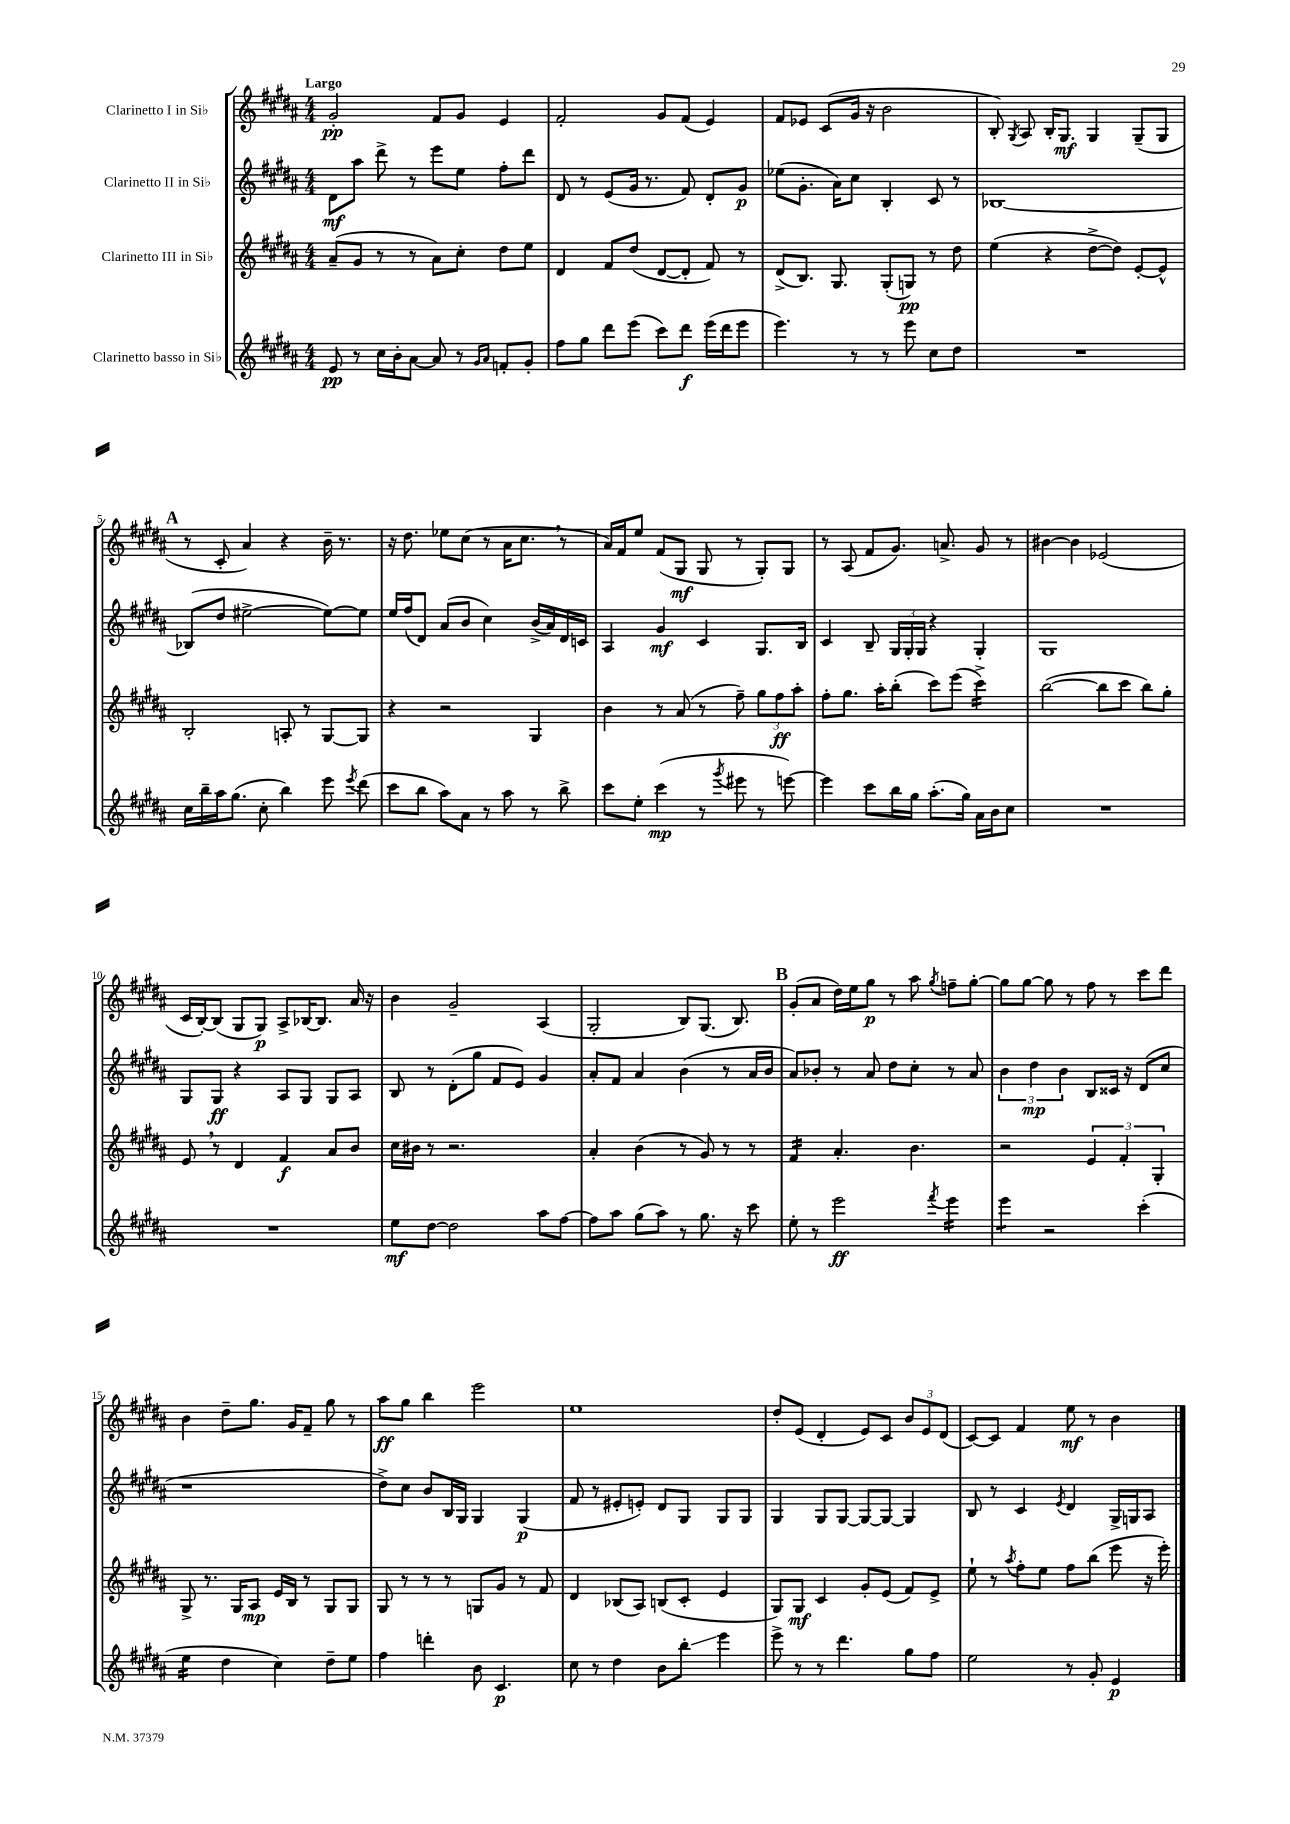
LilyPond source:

<<
\new StaffGroup <<
\new Staff = "s0" \with { instrumentName = "Clarinetto I in Sib" } {
    \clef treble \key b \major \numericTimeSignature \time 4/4 \tempo "Largo"
    \autoBeamOff gis'2-.\pp fis'8[ gis'8] e'4 |
    fis'2-. gis'8[ fis'8]( e'4) |
    fis'8[ ees'8] cis'8[( gis'16] r16 b'2 |
    b8-.) \acciaccatura { gis8 } ais8 b16[-. gis8.]\mf gis4 gis8[--( gis8] |
    \mark \markup { \bold "A" } r8 cis'8-. ais'4) r4 b'16-- r8. |
    r16 dis''8. ees''8[ cis''8]( r8 ais'16[ cis''8.] \breathe r8 |
    ais'16[) fis'16 e''8] fis'8[( gis8]\mf gis8 r8 gis8[-.) gis8] |
    r8 ais8( fis'8[ gis'8.]) a'8.-> gis'8 r8 |
    bis'4~ bis'4 ees'2( |
    cis'16[ b16~-.) b8]( gis8[ gis8]\p) ais8[-> bes16~ bes8.] ais'16 r16 |
    b'4 gis'2-- ais4( |
    gis2-. b8[) gis8.]( b8.) |
    \mark \markup { \bold "B" } gis'8[-.( ais'8] dis''16[) e''16 gis''8]\p r8 ais''8 \acciaccatura { gis''8 } f''8[-- gis''8]~-. |
    gis''8[ gis''8]~ gis''8 r8 fis''8 r8 cis'''8[ dis'''8] |
    b'4 dis''8[-- gis''8.] gis'16[ fis'8]-- gis''8 r8 |
    ais''8[\ff gis''8] b''4 e'''2 |
    e''1 |
    dis''8[-. e'8]( dis'4-. e'8[) cis'8] \tuplet 3/2 { b'8[ e'8 dis'8]( } |
    cis'8[~) cis'8] fis'4 e''8\mf r8 b'4 \bar "|." |
}
\new Staff = "s1" \with { instrumentName = "Clarinetto II in Sib" } {
    \clef treble \key b \major \numericTimeSignature \time 4/4
    \autoBeamOff dis'8[\mf ais''8] dis'''8-> r8 e'''8[ e''8] fis''8[-. dis'''8] |
    dis'8 r8 e'8[( gis'16] r8. fis'8) dis'8[-. gis'8]\p |
    ees''8[( gis'8.]-. ais'16[) cis''8] b4-. cis'8 r8 |
    bes1~ |
    \mark \markup { \bold "A" } bes8[( dis''8] eis''2~-> eis''8[~) eis''8] |
    e''16[ fis''16( dis'8]) ais'8[( b'8] cis''4) b'16[->( ais'16) dis'16 c'16] |
    ais4 gis'4\mf cis'4 gis8.[ b16] |
    cis'4 b8-- \tuplet 3/2 { gis16[ gis16-. gis16] } r4 gis4-. |
    gis1 |
    gis8[ gis8]\ff r4 ais8[ gis8] gis8[ ais8] |
    b8 r8 dis'8[-.( gis''8] fis'8[ e'8]) gis'4 |
    ais'8[-. fis'8] ais'4 b'4( r8 ais'16[ b'16] |
    \mark \markup { \bold "B" } ais'8[) bes'8]-. r8 ais'8 dis''8[ cis''8]-. r8 ais'8 |
    \tuplet 3/2 { b'4 dis''4\mp b'4 } b8[ cisis'16] r16 dis'8[( cis''8] |
    r1 |
    dis''8[->) cis''8] b'8[ b16 gis16] gis4 gis4\p( |
    fis'8 r8 eis'8[-. e'8]-.) dis'8[ gis8] gis8[ gis8] |
    gis4 gis8[ gis8]~ gis8[~ gis8]~ gis4 |
    b8 r8 cis'4 \acciaccatura { e'8 } dis'4 gis16[-> g16 ais8] \bar "|." |
}
\new Staff = "s2" \with { instrumentName = "Clarinetto III in Sib" } {
    \clef treble \key b \major \numericTimeSignature \time 4/4
    \autoBeamOff ais'8[--( gis'8] r8 r8 ais'8[) cis''8]-. dis''8[ e''8] |
    dis'4 fis'8[ dis''8]( dis'8[~ dis'8]-. fis'8) r8 |
    dis'8[->( b8.]) gis8. gis8[-.( g8]\pp) r8 dis''8 |
    e''4( r4 dis''8[~-> dis''8]) e'8[~-. e'8]-^ |
    \mark \markup { \bold "A" } b2-. a8-. r8 gis8[~ gis8] |
    r4 r2 gis4 |
    b'4 r8 ais'8( r8 fis''8--) \tuplet 3/2 { gis''8[ fis''8\ff ais''8]-. } |
    fis''8[-. gis''8.] ais''16[-. b''8]-.( cis'''8[) e'''8]( cis'''4:16->) |
    b''2~( b''8[ cis'''8] b''8[) gis''8]-. |
    e'8 \breathe r8 dis'4 fis'4\f ais'8[ b'8] |
    cis''16[ bis'16] r8 r2. |
    ais'4-. b'4( r8 gis'8) r8 r8 |
    \mark \markup { \bold "B" } fis'4:16 ais'4.-. b'4. |
    r2 \tuplet 3/2 { e'4 fis'4-. gis4-. } |
    gis8-> r8. gis16[ ais8]\mp e'16[ b16] r8 gis8[ gis8] |
    gis8 r8 r8 r8 g8[ gis'8] r8 fis'8 |
    dis'4 bes8[( ais8]) b8[( cis'8]-. e'4 |
    gis8[) gis8]\mf cis'4 gis'8[-. e'8]( fis'8[) e'8]-> |
    e''8-! r8 \acciaccatura { ais''8 } fis''8[-. e''8] fis''8[ b''8]( e'''8 r16 e'''16-.) \bar "|." |
}
\new Staff = "s3" \with { instrumentName = "Clarinetto basso in Sib" } {
    \clef treble \key b \major \numericTimeSignature \time 4/4
    \autoBeamOff e'8\pp r8 cis''16[ b'16-. ais'8]~ ais'8 r8 \grace { gis'16[ ais'16] } f'8[-. gis'8]-. |
    fis''8[ gis''8] dis'''8[ e'''8]( cis'''8[) dis'''8]\f e'''16[( dis'''16 e'''8] |
    e'''4.) r8 r8 e'''8 cis''8[ dis''8] |
    R1 |
    \mark \markup { \bold "A" } cis''16[ b''16-- ais''16 gis''8.]( cis''8-. b''4) e'''8 \acciaccatura { e'''8 } dis'''8( |
    cis'''8[ b''8] ais''8[) ais'8] r8 ais''8 r8 b''8-> |
    cis'''8[ e''8]-. cis'''4\mp( r8 \acciaccatura { gis'''8 } eis'''8 r8 e'''8~) |
    e'''4 cis'''8[ b''16 gis''16] ais''8.[-.( gis''16]) ais'16[ b'16 cis''8] |
    R1 |
    R1 |
    e''8[\mf dis''8]~ dis''2 ais''8[ fis''8]~ |
    fis''8[ ais''8] gis''8[( ais''8]) r8 gis''8. r16 cis'''8 |
    \mark \markup { \bold "B" } e''8-. r8 e'''2\ff \acciaccatura { fis'''8 } e'''4:16 |
    e'''4:8 r2 cis'''4-.( |
    e''4:16 dis''4 cis''4) dis''8[-- e''8] |
    fis''4 d'''4-. b'8 cis'4.\p |
    cis''8 r8 dis''4 b'8[ b''8]-.\glissando e'''4 |
    e'''8-> r8 r8 dis'''4. gis''8[ fis''8] |
    e''2 r8 gis'8-. e'4\p \bar "|." |
}
>>
>>
